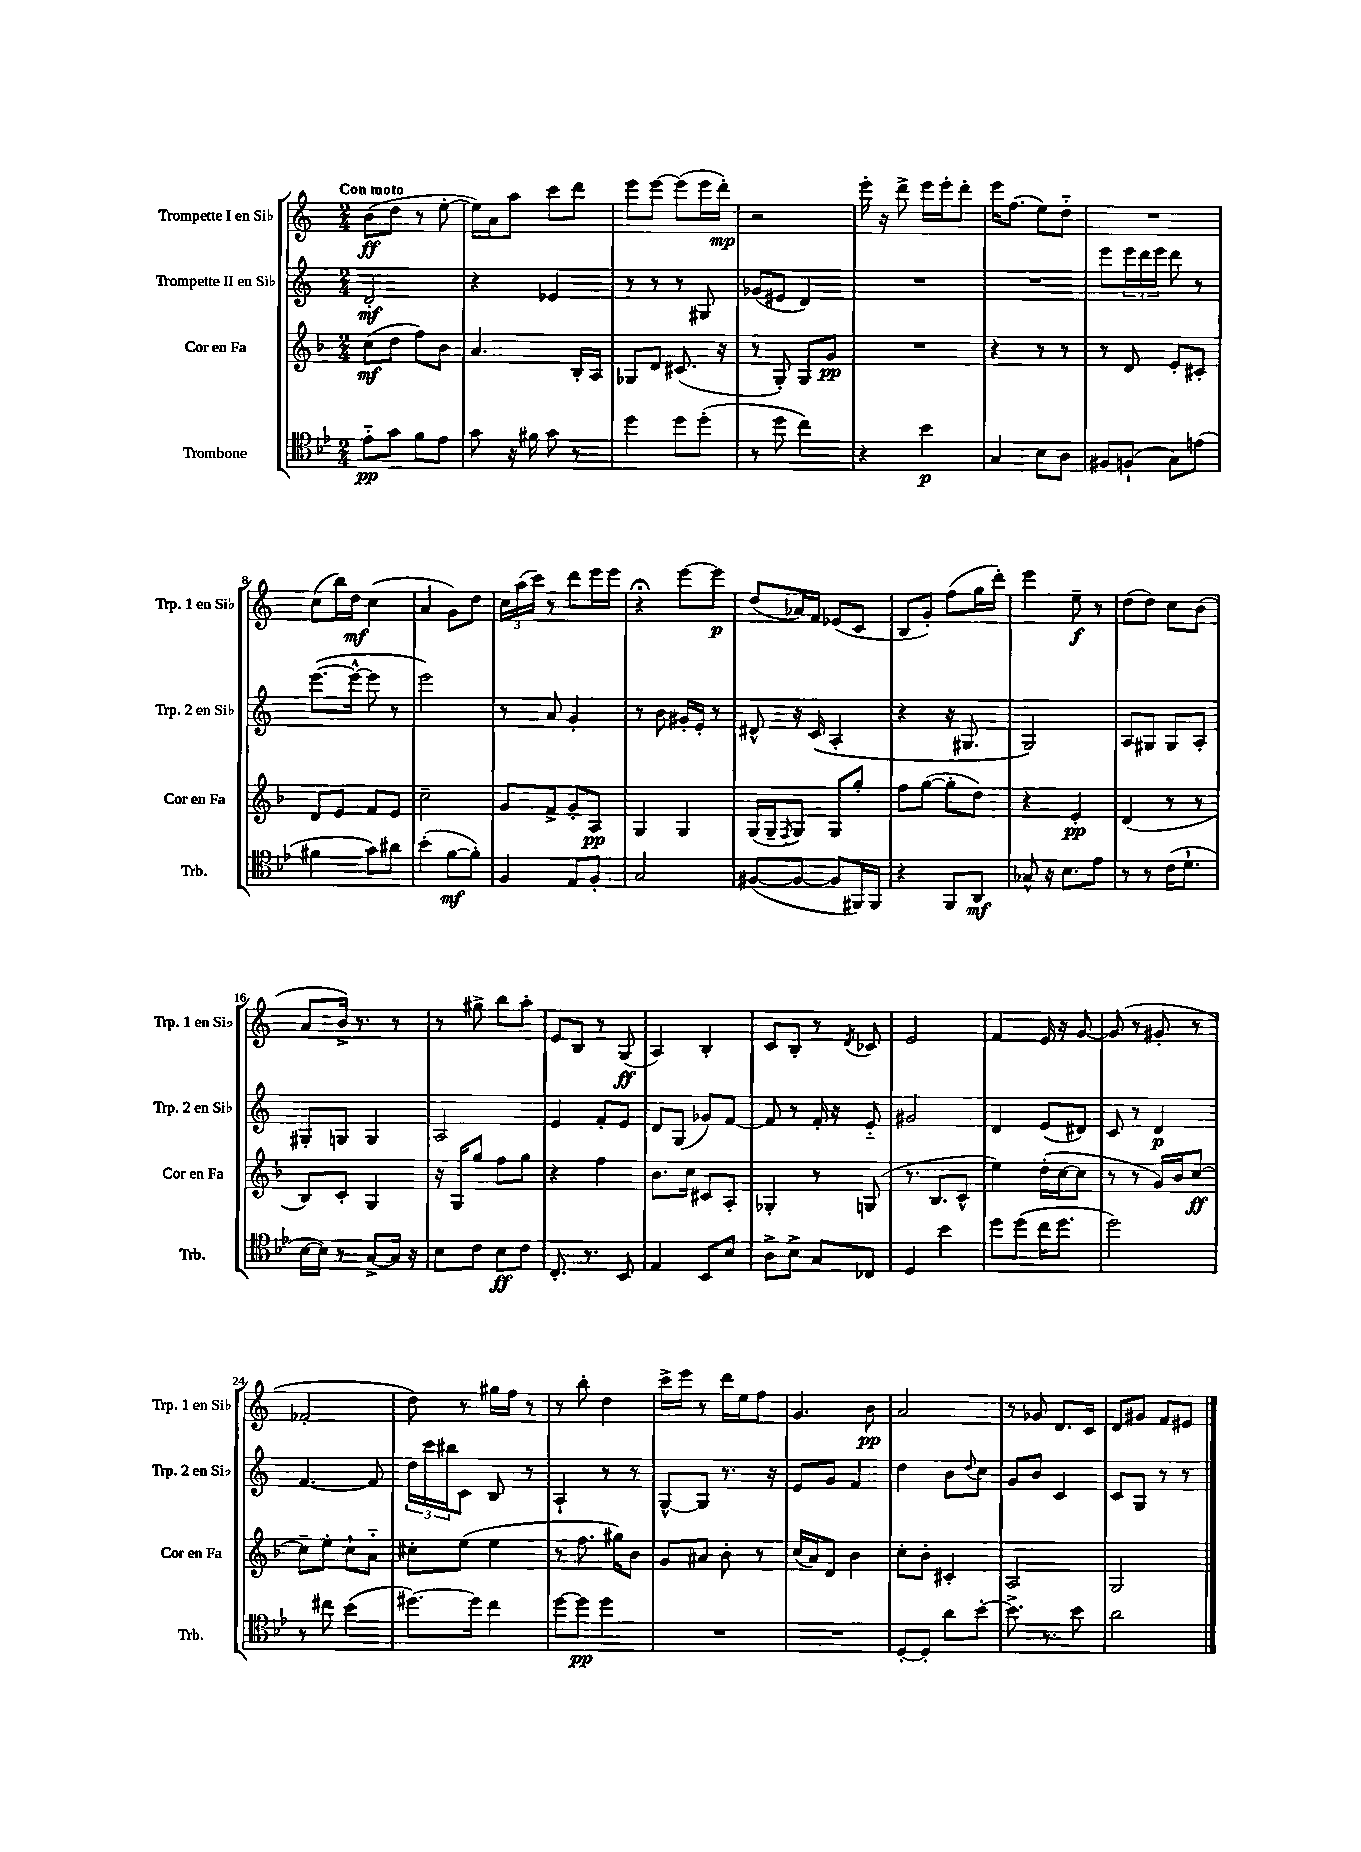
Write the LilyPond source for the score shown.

<<
\new StaffGroup <<
\new Staff = "s0" \with { instrumentName = "Trompette I en Sib" shortInstrumentName = "Trp. 1 en Sib" } {
    \clef treble \key c \major \numericTimeSignature \time 2/4 \tempo "Con moto"
    b'8\ff( d''8 r8 e''8~-. |
    e''16) a'16 a''8 c'''8 d'''8 |
    e'''8 e'''8~ e'''8( e'''16 d'''16-.\mp) |
    r2 |
    e'''16-. r16 d'''8-> e'''16 e'''16-. d'''8-. |
    e'''16 f''8.( e''8) d''8-_ |
    R2 |
    c''8( b''16) d''16\mf c''4( |
    a'4 g'8) d''8 |
    \tuplet 3/2 { c''16 a''16( c'''16) } r8 d'''8 e'''16 e'''16 |
    r4\fermata e'''8~ e'''8\p |
    d''8( aes'16) f'16 ees'8( c'8 |
    b8 g'8-.) f''8( g''16 d'''16-.) |
    e'''4 e''8--\f r8 |
    d''8( d''8) c''8 b'8( |
    a'8 b'16->) r8. r8 |
    r8 gis''8-> b''8 a''8-. |
    e'8 b8 r8 g8\ff( |
    a4) b4-. |
    c'8 b8-. r8 \acciaccatura { d'8 } ces'8 |
    e'2 |
    f'4 e'16 r16 g'8~ |
    g'8( r8 gis'8-. r8 |
    fes'2-. |
    d''8) r8 gis''16 f''16 r8 |
    r8 b''8-. d''4 |
    c'''16-> e'''16 r8 d'''16 e''16 f''8 |
    g'4. b'8\pp |
    a'2 |
    r8 ges'8 d'8. c'16 |
    d'8 gis'8 f'8 eis'8 \bar "|." |
}
\new Staff = "s1" \with { instrumentName = "Trompette II en Sib" shortInstrumentName = "Trp. 2 en Sib" } {
    \clef treble \key c \major \numericTimeSignature \time 2/4
    d'2-.\mf |
    r4 ees'4 |
    r8 r8 r8 gis8 |
    ges'8( eis'8 d'4) |
    R2 |
    R2 |
    e'''8 \tuplet 3/2 { e'''16 d'''16 e'''16 } d'''8 r8 |
    e'''8.~( e'''16~-^ e'''8 r8 |
    e'''2) |
    r8 a'8 g'4-. |
    r8 b'8 gis'16-. e'16-. r8 |
    dis'8-^ r16 c'16( a4-. |
    r4 r16 gis8. |
    g2) |
    a8 gis8 gis8 a8-. |
    gis8-. g8 g4 |
    a2 |
    e'4 f'8-. e'8 |
    d'8 g8( ges'8) f'8~ |
    f'8 r8 f'16-. r16 e'8-_ |
    gis'2 |
    d'4 e'8( dis'8) |
    c'8 r8 d'4\p |
    f'4.~ f'8 |
    \tuplet 3/2 { d''16 c'''16 bis''16 } c'8 b8 r8 |
    a4-! r8 r8 |
    g8~-^ g8 r8. r16 |
    e'8 g'8 f'4 |
    d''4 b'8 \appoggiatura { d''8 } c''8 |
    g'8 b'8 c'4 |
    c'8 g8 r8 r8 \bar "|." |
}
\new Staff = "s2" \with { instrumentName = "Cor en Fa" shortInstrumentName = "Cor en Fa" } {
    \clef treble \key f \major \numericTimeSignature \time 2/4
    c''8\mf( d''8 f''8) bes'8 |
    a'4. bes16-. a16 |
    ges8 d'8 cis'8.( r16 |
    r8 g8-.) g8 g'8\pp |
    R2 |
    r4 r8 r8 |
    r8 d'8 e'8-. cis'8-. |
    d'8 e'8 f'8 e'8 |
    c''2-- |
    g'8 f'8-> g'8-. a8\pp |
    g4 g4 |
    g16( g16-- \acciaccatura { f8 } g8) g8 g''8-. |
    f''8 g''8~( g''8-. d''8) |
    r4 e'4-.\pp |
    d'4( r8 r8 |
    bes8) c'8-. g4 |
    r16 g16 g''8 f''8 g''8 |
    r4 f''4 |
    bes'8. c''16 cis'8 a8-. |
    ges4-. r8 g8( |
    r8. bes8. c'8-^ |
    e''4) d''16-.( c''16~ c''8 |
    r8 r8 g'16) bes'16 c''8~\ff |
    c''8-- e''8-. c''8-! a'8-_ |
    cis''8-. e''8( e''4 |
    r8 f''8. gis''16) bes'8 |
    g'8 ais'8 bes'8-. r8 |
    c''16( a'16) d'8 bes'4 |
    c''8-. bes'8-. cis'4-. |
    a2 |
    g2 \bar "|." |
}
\new Staff = "s3" \with { instrumentName = "Trombone" shortInstrumentName = "Trb." } {
    \clef tenor \key bes \major \numericTimeSignature \time 2/4
    ees'8-_\pp g'8 f'8 ees'8 |
    g'8 r16 fis'16 g'8 r8 |
    d''4 d''8 d''8-.( |
    r8 d''8 c''4) |
    r4 bes'4\p |
    g4 bes8 a8 |
    fis8 f8-!( g8) e'8( |
    fis'4 g'8) ais'8 |
    bes'4-.( f'8~\mf f'8-.) |
    f4 ees8 f8-. |
    g2 |
    fis8~( fis8~ fis8 fis,16) fis,16 |
    r4 f,8 a,8\mf |
    ges8-^ r16 bes8. ees'8 |
    r8 r8 c'16( d'8.-! |
    bes16~ bes16) r8 g8~-> g16 r16 |
    bes8 c'8 bes8\ff c'8 |
    c8.-. r8. bes,8 |
    ees4 bes,8 bes8 |
    a8-> bes8-> g8 ces8 |
    d4 bes'4 |
    d''8 d''8( c''16 d''8. |
    d''2) |
    r8 cis''8 bes'4( |
    dis''8.~) dis''16 c''4 |
    d''8~ d''8\pp d''4 |
    R2 |
    R2 |
    d8~-. d8-. a'8 bes'8~-. |
    bes'8.-> r8. bes'8 |
    a'2 \bar "|." |
}
>>
>>
